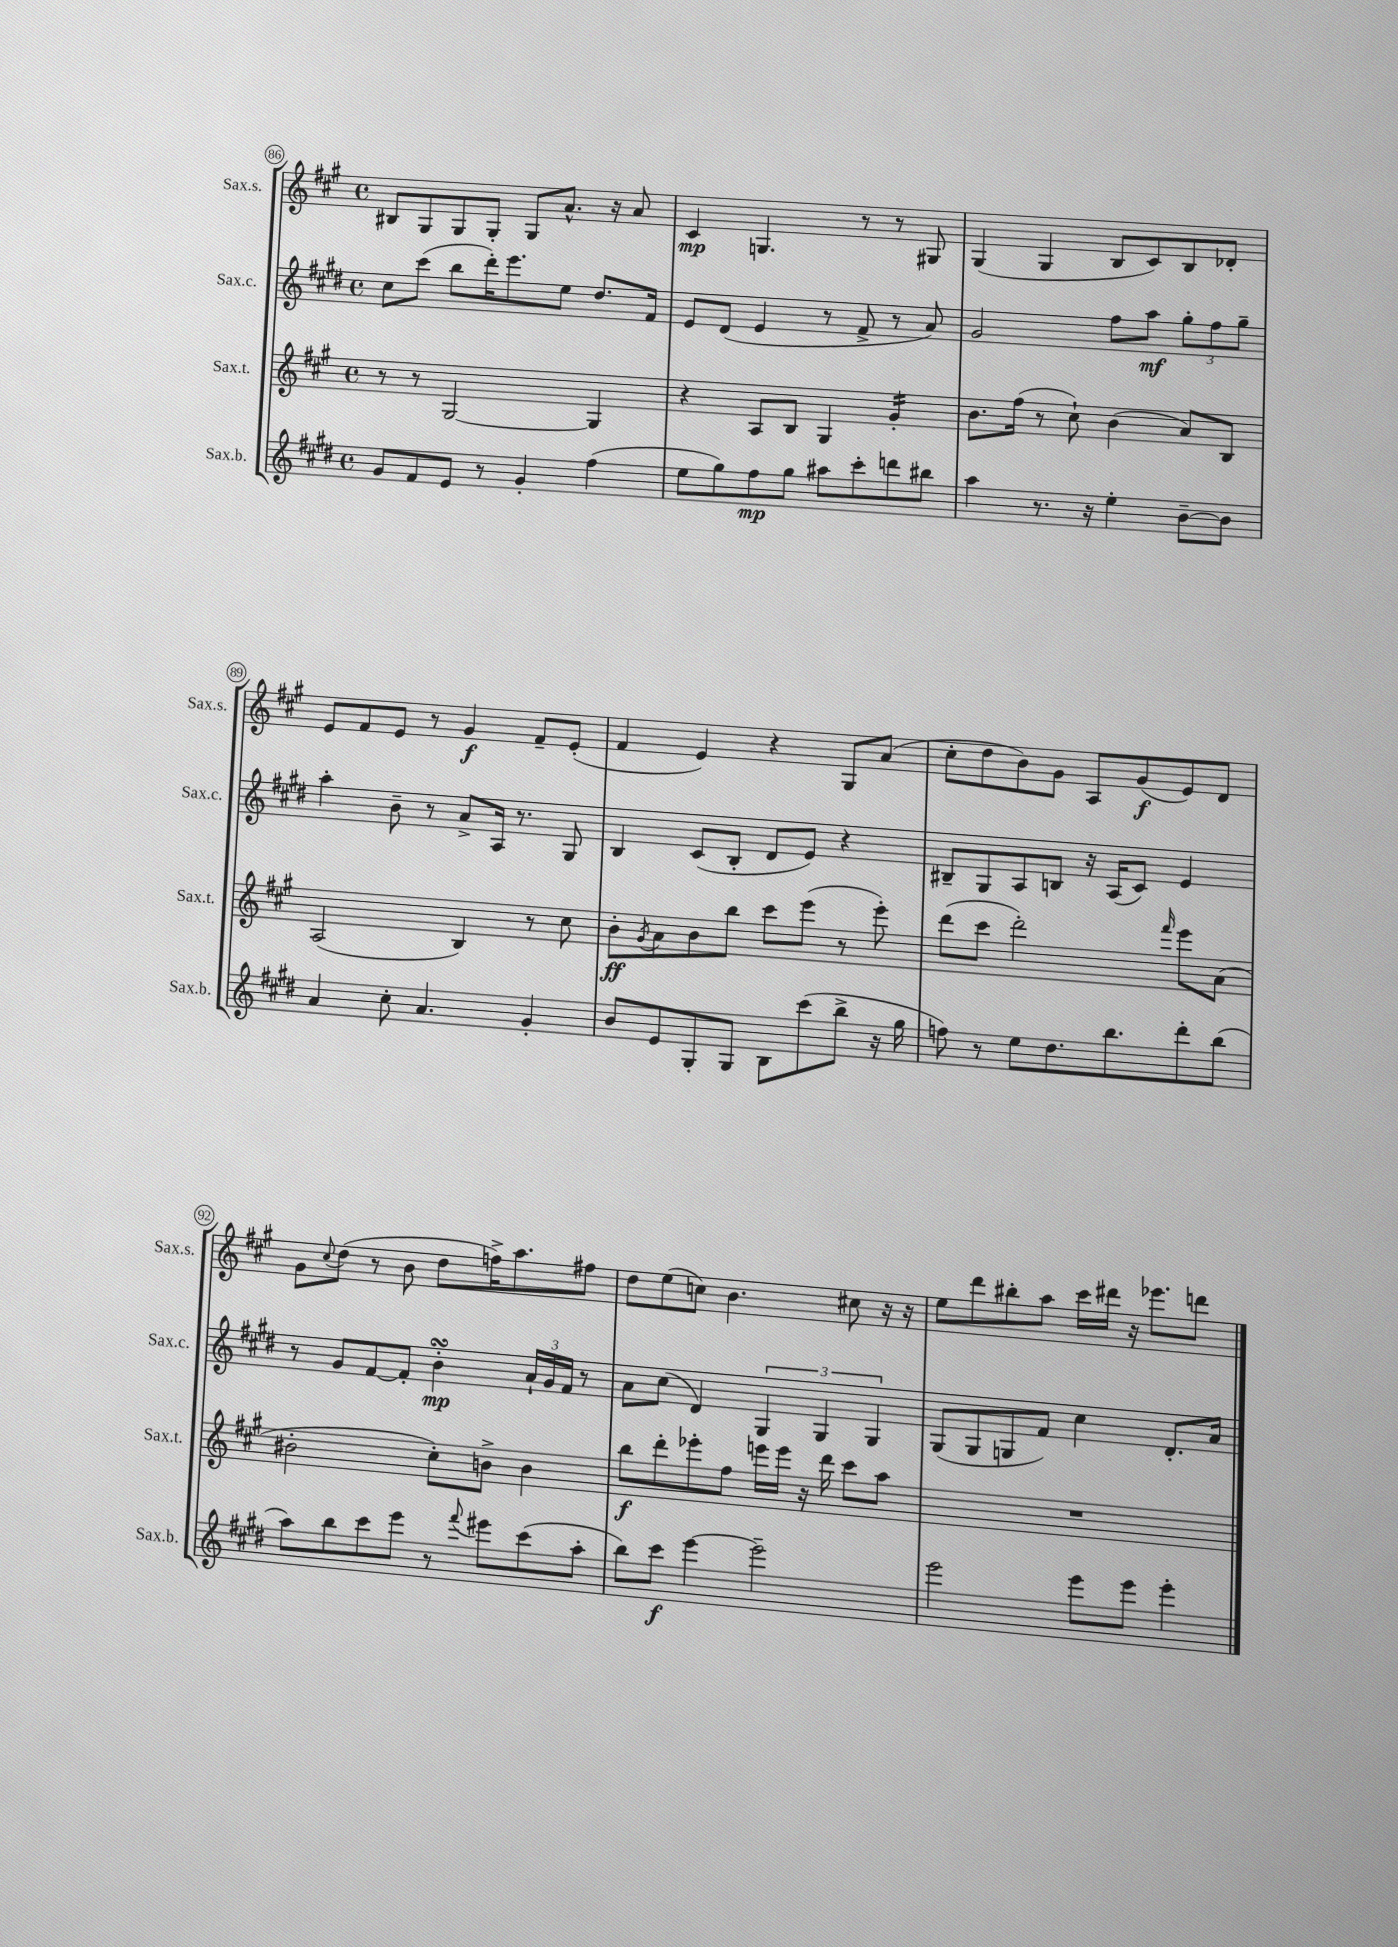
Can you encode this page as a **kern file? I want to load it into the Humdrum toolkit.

**kern	**kern	**kern	**kern
*staff4	*staff3	*staff2	*staff1
*clefG2	*clefG2	*clefG2	*clefG2
*k[f#c#g#d#]	*k[f#c#g#]	*k[f#c#g#d#]	*k[f#c#g#]
*M4/4	*M4/4	*M4/4	*M4/4
*met(c)	*met(c)	*met(c)	*met(c)
8g#	8r	8cc#	8B#
8f#	8r	(8ccc#	8G#
8e	[2G#	8bb	8G#
8r	.	16ddd#')	8G#'
.	.	8.eee	.
4g#'	.	.	8G#
.	.	8ee	8.a^^
(4ff#	4G#]	8.dd#	.
.	.	.	16r
.	.	.	8a
.	.	16f#	.
=	=	=	=
8ee	4r	8e	4c#
8gg#)	.	(8d#	.
8ff#	8A	4e	4.G
8gg#	8B	.	.
8aa#	4G#	8r	.
8ccc#'	.	8f#^	8r
8ddd	4g#'	8r	8r
8bb#	.	8a)	8G#
=	=	=	=
4aa	8.b	2g#	(4G#
.	(16ff#	.	.
8.r	8r	.	4G#
.	8cc#`)	.	.
16r	.	.	.
4ee'	(4b	8ff#	8B
.	.	8aa	8c#)
[8b~	8a)	12gg#'	8B
.	.	12ff#	.
8b]	8B	.	8d-'
.	.	12gg#~	.
=	=	=	=
4a	(2A	4aa'	8e
.	.	.	8f#
8cc#'	.	8b~	8e
4.a	.	8r	8r
.	4B)	8a^	4g#
.	.	16A	.
.	.	8.r	.
4g#'	8r	.	8f#~
.	8cc#	8G#	(8e'
=	=	=	=
8b	8b'	4B	4f#
.	8qg#	.	.
8e	8a	.	.
8G#'	8b	(8c#	4e)
8G#	8bb	8B'	.
8B	8ccc#	8d#	4r
(8ccc#	(8eee	8e)	.
8bb^	8r	4r	8G#
16r	8eee')	.	(8a
16gg#	.	.	.
=	=	=	=
8ff)	(8ddd	8B#~	8cc#'
8r	8ccc#	8G#	8dd
8ee	2ddd')	8A	8b)
8.dd#	.	8B	8g#
.	.	16r	8A
8.bb	.	(16A	.
.	.	8c#)	(8g#
.	16qqfff#	.	.
8ddd#'	8eee	4e	8e)
(8bb	(8a	.	8d
=	=	=	=
8aa)	2b#'	8r	8g#
.	.	.	8qqcc#
8bb	.	8g#	(8dd
8ccc#	.	[8f#	8r
8eee	.	8f#']	8b
8r	8cc#')	4b'	8dd
8qqfff#	.	.	.
8eee#	8b^	.	16ff^)
.	.	.	8.aa
(8ccc#	4b	24a`	.
.	.	24g#	.
.	.	24f#	.
8aa'	.	8r	8ff#
=	=	=	=
8bb)	8bb	8a	8dd
8ccc#	8ddd'	(8cc#	(8ee
[4eee	8eee-'	4d#)	8cc)
.	8ff#	.	4.b
2eee~]	16eee	6G#	.
.	16eee	.	.
.	16r	.	.
.	.	6G#	.
.	16ddd	.	.
.	8ccc#	.	8cc#
.	.	6G#	.
.	8aa	.	16r
.	.	.	16r
=	=	=	=
2eee	1r	(8G#	8ee
.	.	8G#	8ddd
.	.	8G	8bb#'
.	.	8f#)	8aa
8eee	.	4cc#	16ccc#
.	.	.	16ddd#
8eee	.	.	16r
.	.	.	8.eee-
4eee'	.	8.d#'	.
.	.	.	8ddd
.	.	16a	.
==	==	==	==
*-	*-	*-	*-
